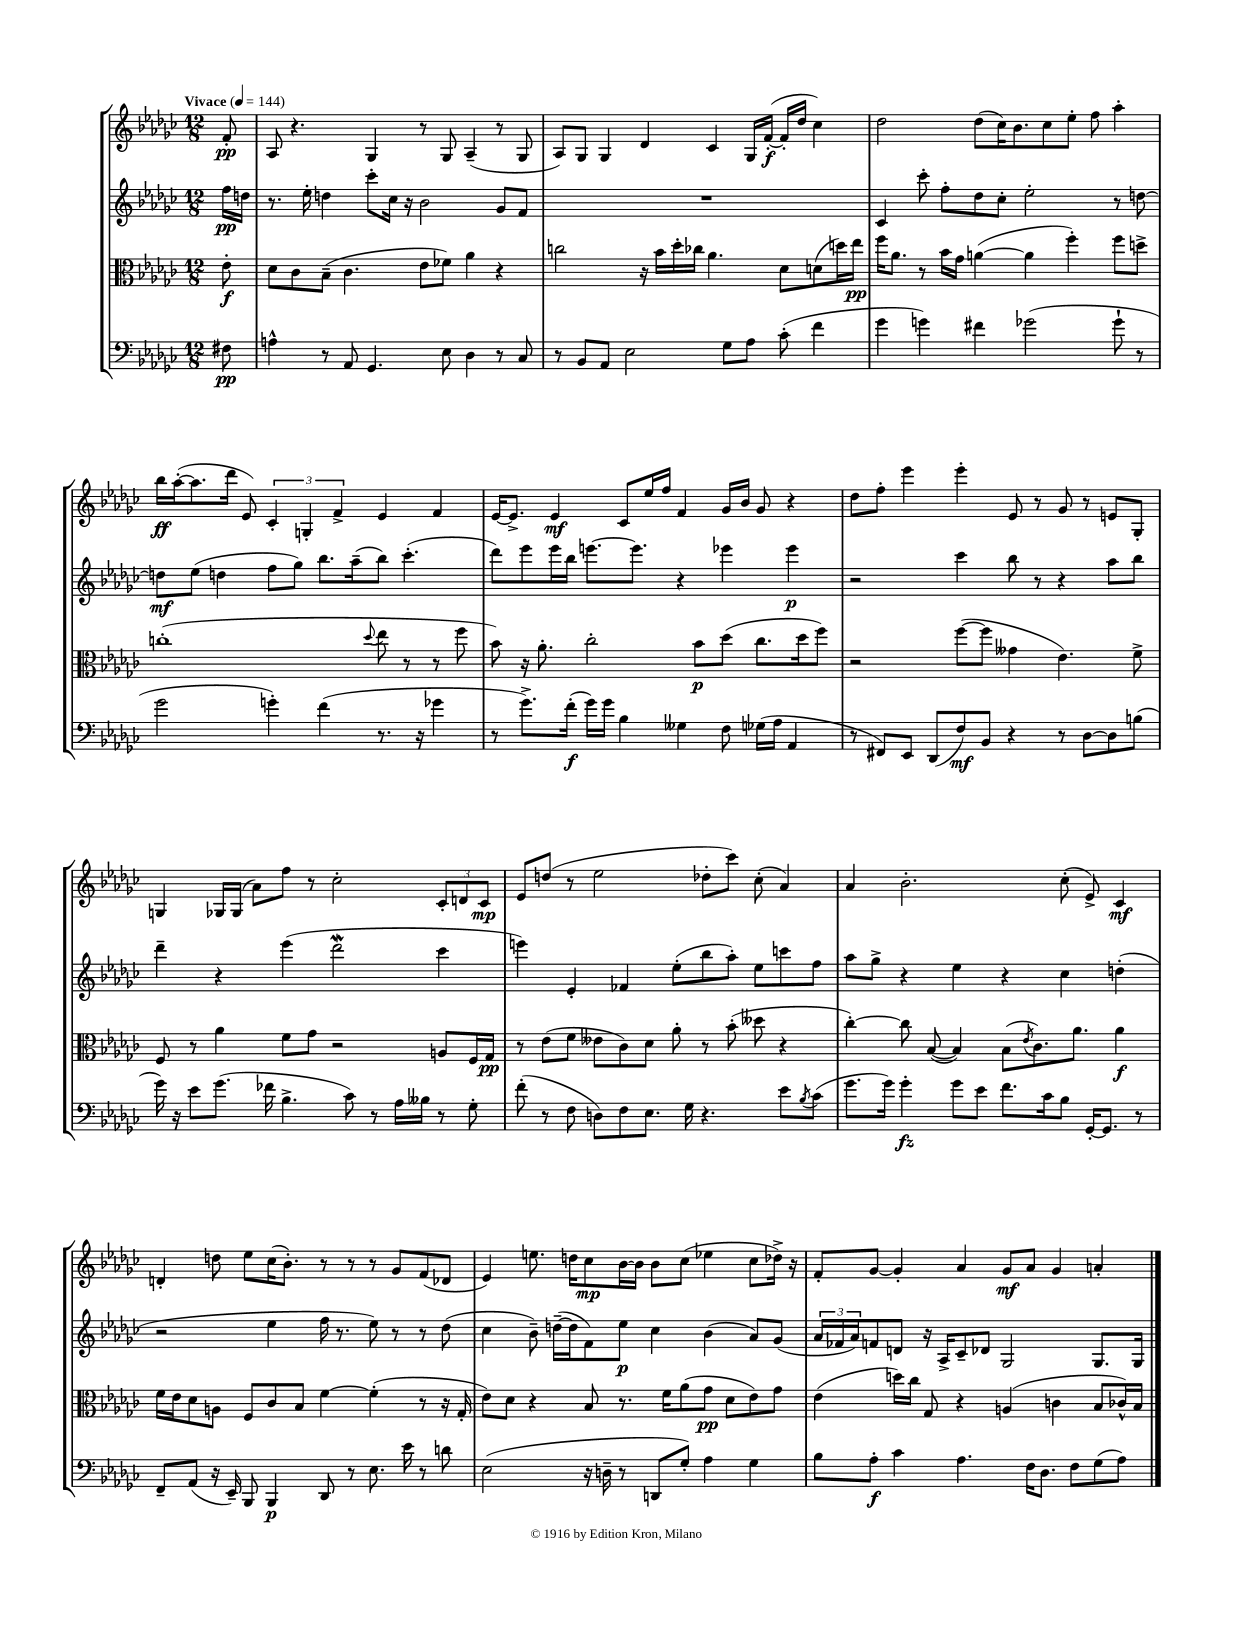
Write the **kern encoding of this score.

**kern	**kern	**kern	**kern
*staff4	*staff3	*staff2	*staff1
*clefF4	*clefC3	*clefG2	*clefG2
*k[b-e-a-d-g-c-]	*k[b-e-a-d-g-c-]	*k[b-e-a-d-g-c-]	*k[b-e-a-d-g-c-]
*M12/8	*M12/8	*M12/8	*M12/8
*MM144	*MM144	*MM144	*MM144
8F#	8e-'	16ff	8f'
.	.	16dd	.
=	=	=	=
4A^^	8d-	8.r	8A-
.	8c-	.	4.r
.	.	16ee-'	.
8r	(8B-~	4dd	.
8AA-	4.c-	.	.
4.GG-	.	8ccc-'	4G-
.	.	16cc-	.
.	.	16r	.
.	8e-	2b-	8r
8E-	8f-)	.	8G-
4D-	4a-	.	(4A-~
8r	4r	8g-	8r
8C-	.	8f	8G-
=	=	=	=
8r	2cc	1.r	8A-)
8BB-	.	.	8G-
8AA-	.	.	4G-
2E-	.	.	.
.	16r	.	4d-
.	16b-	.	.
.	16dd-'	.	.
.	16cc-	.	.
.	4.a-	.	4c-
8G-	.	.	.
8A-	.	.	16G-
.	.	.	([16f'
(8c-'	8d-	.	16f']
.	.	.	16dd-
4f	(8d	.	4cc-)
.	16dd)	.	.
.	16ee-	.	.
=	=	=	=
4g-	16ff	4c-	2dd-
.	8.a-	.	.
4g)	8r	8ccc-'	.
.	16b-	8ff'	.
.	16g-	.	.
4f#	([4a	8dd-	(8dd-
.	.	8cc-'	16cc-)
.	.	.	8.b-
(2g-	4a]	2ee-'	.
.	.	.	8cc-
.	4ff')	.	8ee-'
.	.	.	8ff
8g-`	8ff	8r	4aa-'
8r	8dd^	[8dd	.
=	=	=	=
2g-	(1cc'	8dd]	16bb-
.	.	.	([16aa-'
.	.	(8ee-	8.aa-]
.	.	4dd	.
.	.	.	16ddd-
.	.	.	8e-)
4g')	.	8ff	6c-'
.	.	8gg-)	.
.	.	.	6G'
(4f	.	8.bb-	.
.	.	.	6f^
.	.	(16aa-~	.
.	8qqdd-	.	.
8.r	8ee-	8bb-)	4e-
.	8r	(4.ccc-'	.
16r	.	.	.
4g-	8r	.	4f
.	8ff	.	.
=	=	=	=
8r	8b-)	8ddd-)	[16e-
.	.	.	8.e-^]
8.g-^)	16r	8eee-	.
.	8.a-'	.	.
.	.	16eee-	4e-
(16f'	.	16bb-	.
16g-)	2cc-'	[8.eee	.
16g-	.	.	.
4B-	.	.	8c-
.	.	8.eee]	.
.	.	.	16ee-
.	.	.	16ff
4G--	.	4r	4f
.	8b-	.	.
8F	(8dd-	4eee-	16g-
.	.	.	16b-
(16G-	8.cc-	.	8g-
16A-	.	.	.
4AA-	.	4eee-	4r
.	16dd-	.	.
.	8ff)	.	.
=	=	=	=
8r	2r	2r	8dd-
8FF#)	.	.	8ff'
8EE-	.	.	4eee-
(8DD-	.	.	.
8F)	([8ff	4ccc-	4eee-'
8BB-	8ff]	.	.
4r	4g--	8bb-	8e-
.	.	8r	8r
8r	4.e-)	4r	8g-
[8D-	.	.	8r
8D-]	.	8aa-	8e
(8B	8f^	8bb-	8G-'
=	=	=	=
16g-)	8F	4ddd-~	4G
16r	.	.	.
8e-	8r	.	.
(8.g-	4a-	4r	16G-
.	.	.	(16G-
.	.	.	8a-)
16f-	.	.	.
4.B-^	8f	(4eee-	8ff
.	8g-	.	8r
.	2r	2ddd-	2cc-'
8c-)	.	.	.
8r	.	.	.
16A-	.	.	.
16B--	.	.	.
8r	8A	4ccc-	12c-'
.	.	.	12d
8G-'	16F	.	.
.	.	.	12c-
.	16G-	.	.
=	=	=	=
(8f'	8r	4eee)	8e-
8r	(8e-	.	(8dd
8F	8f	4e-'	8r
8D)	8e--	.	2ee-
8F	8c-)	4f-	.
8.E-	8d-	.	.
.	8a-'	(8ee-'	.
16G-	.	.	.
4.r	8r	8bb-	8dd-'
.	(8b-'	8aa-')	8ccc-)
.	8dd--	8ee-	(8cc-'
8e-	4r	8ccc	4a-)
8qB-	.	.	.
(8c-	.	8ff	.
=	=	=	=
8.g-	[4cc-')	8aa-	4a-
.	.	8gg-^	.
16g-)	.	.	.
4g-'	8cc-]	4r	2.b-'
.	([8B-	.	.
8g-	4B-])	4ee-	.
8e-	.	.	.
8.f	(8B-	4r	.
.	8qe-	.	.
.	8.c-)	.	.
16c-	.	.	.
8B-	.	4cc-	(8cc-'
.	8.a-	.	.
[16GG-'	.	.	8e-^)
8.GG-]	.	.	.
.	4a-	(4dd'	4c-
8r	.	.	.
=	=	=	=
8FF~	16f	2r	4d'
.	16e-	.	.
(8AA-	8d-	.	.
16r	8A	.	8dd
16EE-~)	.	.	.
8BBB-	8F	.	8ee-
4BBB-	8c-	4ee-	(16cc-
.	.	.	8.b-')
.	8B-	.	.
8DD-	[4f	16ff	8r
.	.	8.r	.
8r	.	.	8r
8.E-	(4f']	8ee-)	8r
.	.	8r	8g-
16e-	.	.	.
8r	8r	8r	(8f
8d	16r	(8dd-	8d-
.	16G-'	.	.
=	=	=	=
(2E-	8e-)	4cc-	4e-)
.	8d-	.	.
.	4r	8b-~)	8.ee
.	.	([16dd~	.
.	.	16dd]	16dd
16r	8B-	8f)	8cc-
16D~	.	.	.
8r	8.r	8ee-	[16b-
.	.	.	16b-]
8DD	.	4cc-	8b-
.	16f	.	.
8G-')	(8a-	.	(8cc-
4A-	8g-	(4b-	4ee-
.	8d-	.	.
4G-	8e-)	8a-)	8cc-
.	8g-	(8g-	16dd-^)
.	.	.	16r
=	=	=	=
8B-	(4e-	24a-	8f'
.	.	24f-	.
.	.	24a-)	.
8A-'	.	8f	[8g-
4c-	16dd)	8d	4g-']
.	16cc-	.	.
.	8G-	16r	.
.	.	16A-^	.
4.A-	4r	8c-~	4a-
.	.	8d-	.
.	(4A	2G-	8g-
16F	.	.	8a-
8.D-	.	.	.
.	4c	.	4g-
8F	.	.	.
(8G-	8B-	8.G-	4a'
8A-)	16c-^^)	.	.
.	16B-	16G-	.
==	==	==	==
*-	*-	*-	*-
